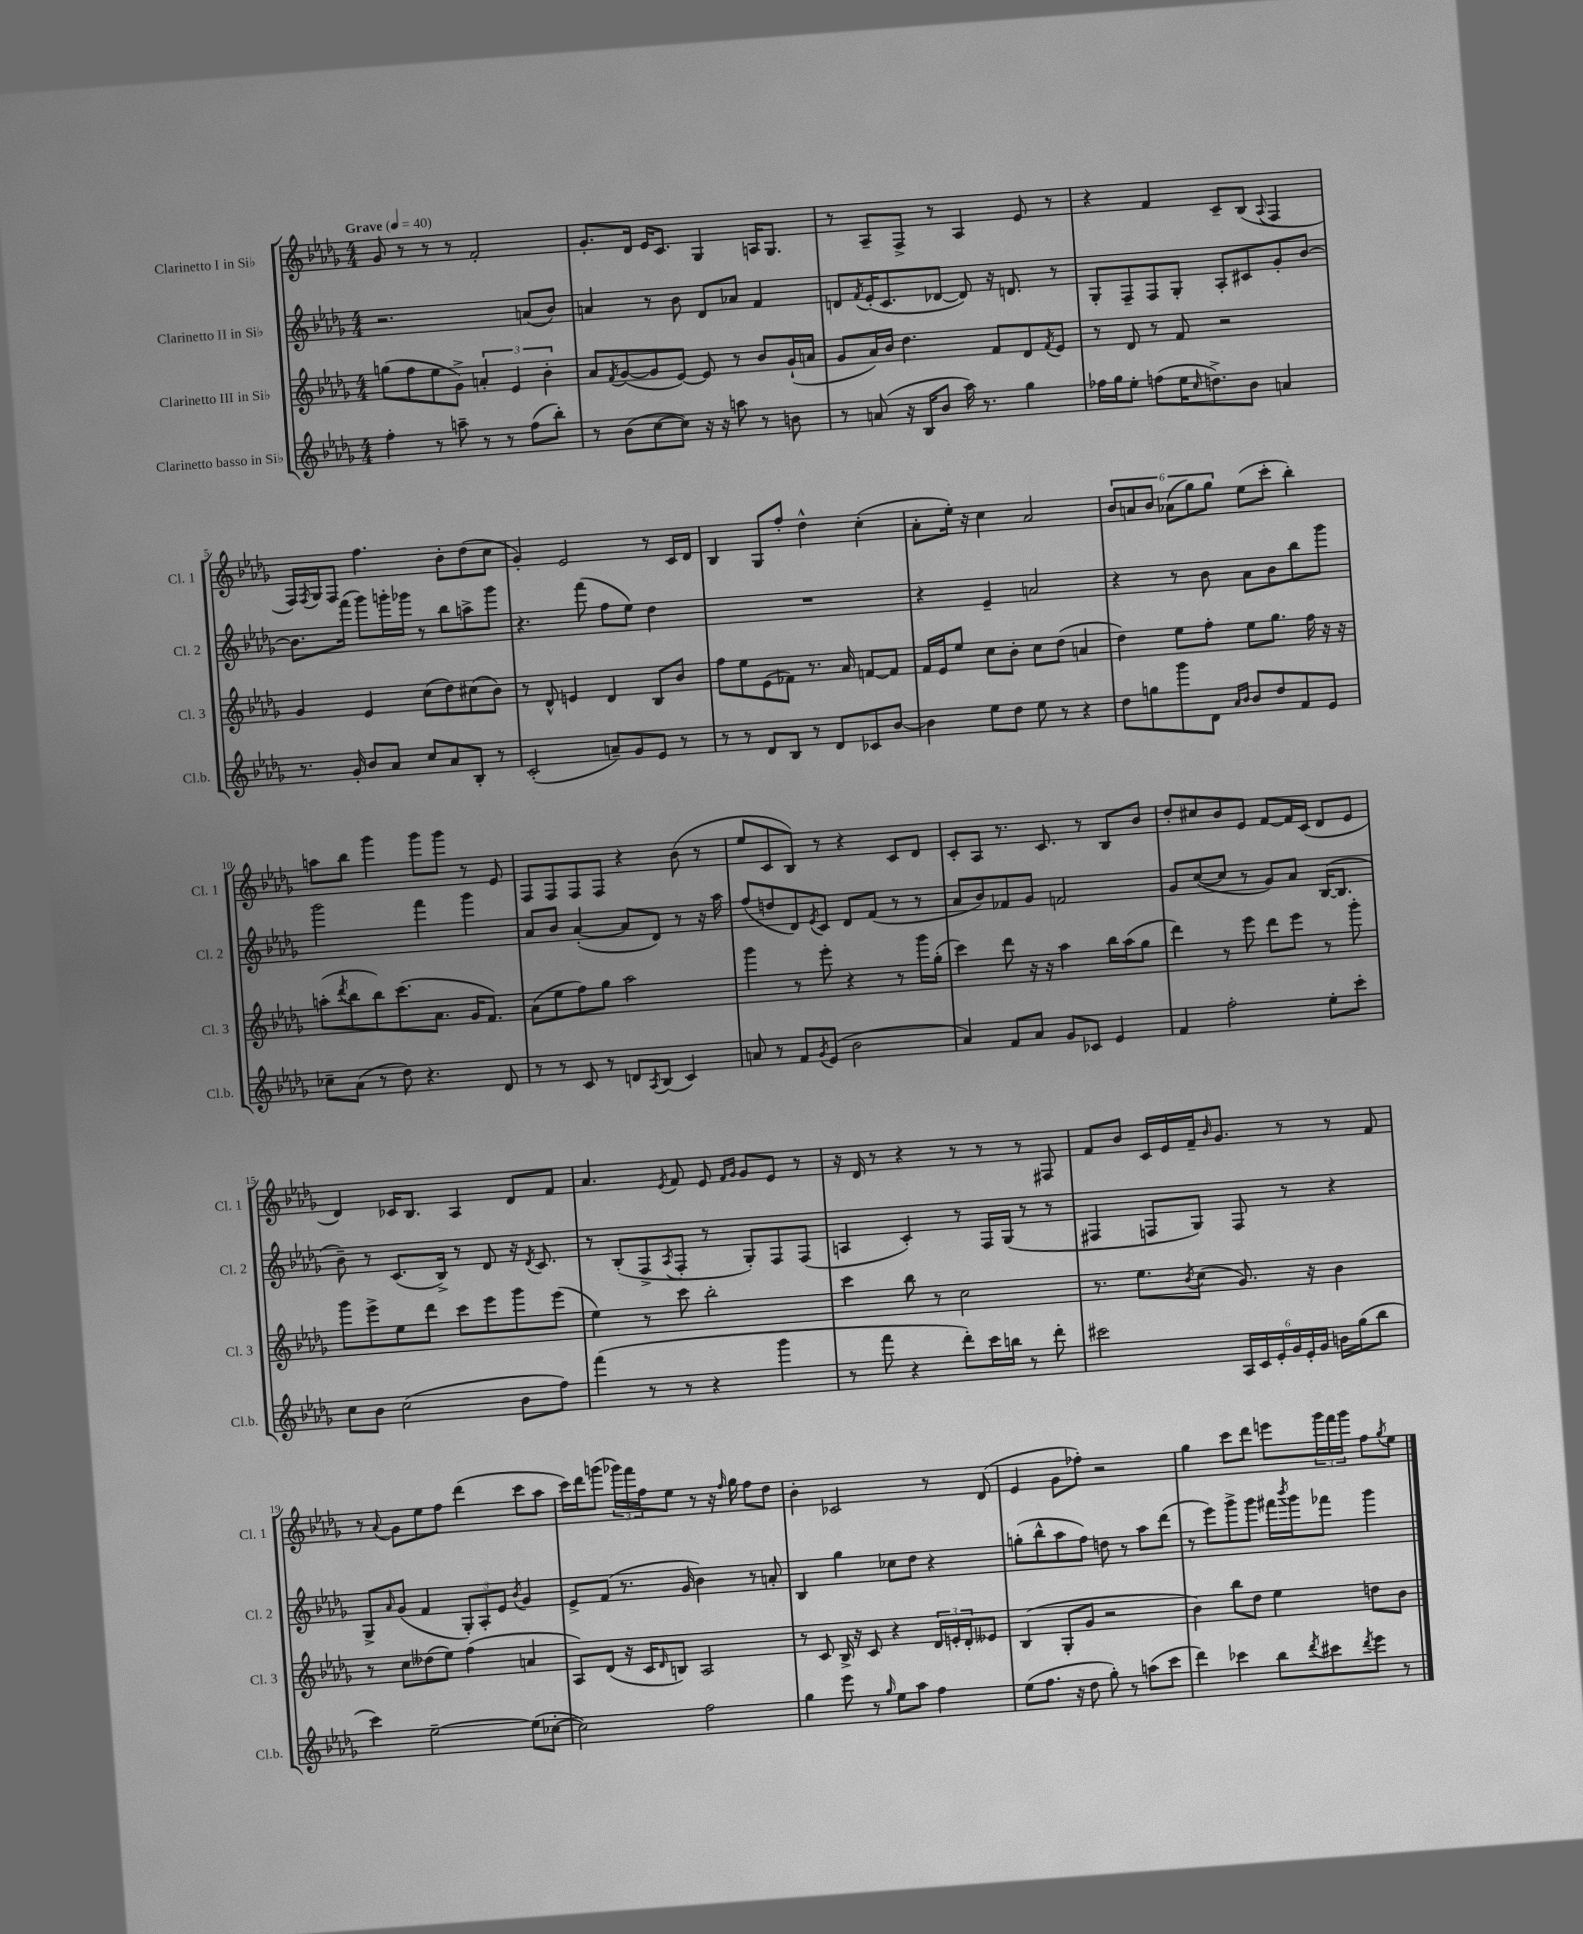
<<
\new StaffGroup <<
\new Staff = "s0" \with { instrumentName = "Clarinetto I in Sib" shortInstrumentName = "Cl. 1" } {
    \clef treble \key des \major \numericTimeSignature \time 4/4 \tempo "Grave" 4 = 40
    ges'8 r8 r8 r8 f'2-. |
    ges'8.-. des'16 ees'16 c'8. ges4 a16 ges8. |
    r8 aes8-- f8-> r8 aes4 ees'8 r8 |
    r4 f'4 c'8-- bes8( \appoggiatura { aes8 } f4 |
    f16) \acciaccatura { f8 } ges16 f8 f''4. bes'8-. des''8( c''8 |
    ges'4-.) ees'2 r8 c'16 des'16 |
    bes4 ges8 f''8-. des''4-^ c''4-.( |
    aes'8-. ees''16-.) r16 c''4 aes'2 |
    \tuplet 6/4 { bes'8 a'8 bes'8 aes'8( ges''8) ges''8 } ees''8( c'''8-. bes''4-.) |
    a''8 bes''8 ges'''4 ges'''8 ges'''8 r8 ees'8 |
    f8 f8 f8 f8 r4 bes'8( r8 |
    ees''8 c'8 bes8) r8 r4 c'8 des'8 |
    c'8-. aes8 r8. c'8. r8 bes8 bes'8 |
    des''8-. cis''8 bes'8 ees'8 f'8~ f'16 c'16( des'8 ees'8 |
    des'4) ces'16 bes8. aes4 des'8 f'8 |
    aes'4. \acciaccatura { ees'8 } f'8 ees'8 \grace { f'16 ges'16 } ges'8 ees'8 r8 |
    r16 des'16 r8 r4 r8 r8 r8 fis8 |
    f'8 bes'8 c'16 ees'16 f'16-- \grace { bes'16 } ges'8. r8 r8 f'8 |
    r8 \appoggiatura { aes'8 } ges'8 ees''8 f''8 des'''4( c'''8 aes''8 |
    c'''16) des'''16 g'''8( \tuplet 3/2 { ges'''16) f'''16 f''16 } ees''8 r8 r16 \grace { f''16 } ges''16 f''8 des''8 |
    bes'4-. ces'2 r8 des'8( |
    ees'4 ges'8 fes''8-.) r2 |
    ges''4 c'''8 des'''8 e'''8 \tuplet 3/2 { ges'''16 f'''16 ges'''16 } f''8 \acciaccatura { ges''8 } ees''8 \bar "|." |
}
\new Staff = "s1" \with { instrumentName = "Clarinetto II in Sib" shortInstrumentName = "Cl. 2" } {
    \clef treble \key des \major \numericTimeSignature \time 4/4
    r2. a'8( bes'8) |
    a'4 r8 bes'8 des'8 aes'8 f'4 |
    d'8 \acciaccatura { f'8 } ees'16-.( c'8. des'8~ des'8) r16 d'8. r8 |
    ges8-. f8-- f8 ges8-. aes8-. cis'8 ges'8-. bes'8~ |
    bes'8. f'''16( ges'''8) g'''16-. ges'''16 r8 bes''8 a''8-> ges'''8 |
    r4. f'''8( f''8 ees''8) des''4 |
    R1 |
    r4 ees'4-- a'2 |
    r4 r8 bes'8 aes'8 bes'8 bes''8 ges'''8 |
    ges'''2 f'''4 ges'''4 |
    aes'8 bes'8 aes'4~-.( aes'8 des'8) r8 r16 aes''16 |
    f''8( d''8 des'8) \acciaccatura { ees'8 } c'8 des'8 f'8( r8 r8 |
    aes'8 bes'8) fes'8 ges'8 f'2 |
    ges'8 c''8~( c''8 r8 ges'8) aes'8 bes16~( bes8. |
    bes'8--) r8 c'8.( bes16->) r8 des'8 r16 \acciaccatura { des'8 } c'8. |
    r8 bes8-.( f8-> \acciaccatura { aes8 } f8-. r8 ges8-.) f8 f8( |
    a4 c'4-.) r8 f16 ges16( r8 r8 |
    fis4 f8 ges8) f8 r8 r4 |
    ges8-> \grace { aes'16 } ges'8( f'4 \tuplet 3/2 { ges8-.) aes8-. ees'8 } \acciaccatura { bes'8 } ges'4 |
    ees'8-> f'8( r8. ges'16 bes'4) r8 a'8-. |
    bes4 ges''4 ces''8 des''8 r4 |
    g''8-.( bes''8-^ aes''8 f''8) d''8 r8 aes''8 des'''8( |
    r8 ees'''8) ges'''8-> ges'''8 fis'''16 \acciaccatura { bes'''8 } ges'''16 fes'''8 ges'''4 \bar "|." |
}
\new Staff = "s2" \with { instrumentName = "Clarinetto III in Sib" shortInstrumentName = "Cl. 3" } {
    \clef treble \key des \major \numericTimeSignature \time 4/4
    g''8( f''8 ees''8 ges'8->) \tuplet 3/2 { a'4-. ees'4 bes'4-. } |
    aes'8 \acciaccatura { f'8 } ges'8~( ges'8 ees'8~) ees'8 r8 bes'8 ges'16-!( a'16 |
    ges'8 aes'16) bes'16 des''4. f'8 des'8 \acciaccatura { f'8 } ees'8 |
    r8 des'8 r8 f'8 r2 |
    ges'4 ees'4 c''8( des''8) cis''8( bes'8) |
    r8 des'8-^ e'4 des'4 bes8 bes'8 |
    f''8 ees''8 ees'8( fes'8) r8. aes'16 f'8~ f'8 |
    f'16 ees'16 ees''8 c''8 bes'8-. c''8 des''8( a'4 |
    des''4) ees''8 f''8-. ees''8 ges''8. f''16 r16 r16 |
    a''8-.( \acciaccatura { des'''8 } bes''8 bes''8) c'''8.( aes'8. ges'16 f'8.) |
    aes'8( ees''8 f''8) ges''8 aes''2 |
    ges'''4 r8 ees'''8-. r4 r8 ges'''16 ges''16-.( |
    c'''4) des'''8 r16 r16 aes''4 bes''16 aes''16( ges''8 |
    des'''4) r8 ees'''8 des'''8 ees'''8 r8 ges'''8-. |
    ges'''8 ees'''8-> ees''8 des'''8 c'''8 ees'''8 ges'''8 ees'''8( |
    ees''4) r8 c'''8 bes''2-. |
    c'''4 bes''8 r8 c''2 |
    r8. ees''8. \acciaccatura { bes'8 } c''8( ges'8.) r16 bes'4 |
    r8 c''8 deses''8( ees''8) f''4( a'4 |
    aes8) des'8( r16 c'16 \grace { des'16 } b8) aes2 |
    r8 c'8 bes16-> r16 c'8 r4 \tuplet 3/2 { des'16 e'16-. des'16-. } eeses'8 |
    bes4( ges8-. ges'8 r2 |
    bes'4) bes''8 des''8 ees''4 d''8 bes'8 \bar "|." |
}
\new Staff = "s3" \with { instrumentName = "Clarinetto basso in Sib" shortInstrumentName = "Cl.b." } {
    \clef treble \key des \major \numericTimeSignature \time 4/4
    f''4-. r8 a''8-- r8 r8 f''8( bes''8-.) |
    r8 bes'8( c''8~ c''8) r16 r16 a''8 r8 b'8 |
    r8 a'8( r16 bes16 bes'8 aes''16) r8. ges''4 |
    fes''16 ges''16 ees''8-. f''8( ees''16 \grace { c''16 } d''8.->) bes'8 a'4 |
    r8. ges'16-. bes'8 aes'8 c''8 aes'8 bes8-. r8 |
    c'2-.( a'8--) ges'8 ees'8 r8 |
    r8 r8 des'8 bes8 r8 des'8 ces'8 bes'8~ |
    bes'4 ees''8 des''8 ees''8 r8 r4 |
    des''8 g''8 ges'''8 des'8 \grace { aes'16 bes'16 } bes'8 des''8 f'8 ees'8 |
    ces''8-- aes'8( r8 des''8) r4. des'8 |
    r8 r8 c'8 r8 d'8 \acciaccatura { aes8 } bes8( c'4) |
    a'8 r8 f'8 \acciaccatura { ges'8 } ees'8( bes'2 |
    aes'4) f'8 aes'8 ges'8 ces'8 ees'4 |
    f'4 f''2-. ees''8-. c'''8-. |
    c''8 bes'8 c''2( bes'8 f''8) |
    f'''4( r8 r8 r4 ges'''4 |
    r8 f'''8 r4 des'''8-.) c'''16 b''16 r8 des'''8-. |
    cis'''2 \tuplet 6/4 { aes16 c'16 ees'16-. ges'16 ees'16-. ges'16 } b'16 ges''16( bes''8 |
    c'''4) ees''2~-- ees''8( ces''8~-. |
    ces''2) f''2 |
    ges''4 ees'''8 r8 \grace { ges''16 } ees''8 aes''8 f''4 |
    ees''8( f''8. r16 des''8 ges''8-.) r8 a''8( c'''8 |
    des'''4) ces'''4 bes''8 \acciaccatura { des'''8 } cis'''8 \acciaccatura { des'''8 } ees'''8 r8 \bar "|." |
}
>>
>>
